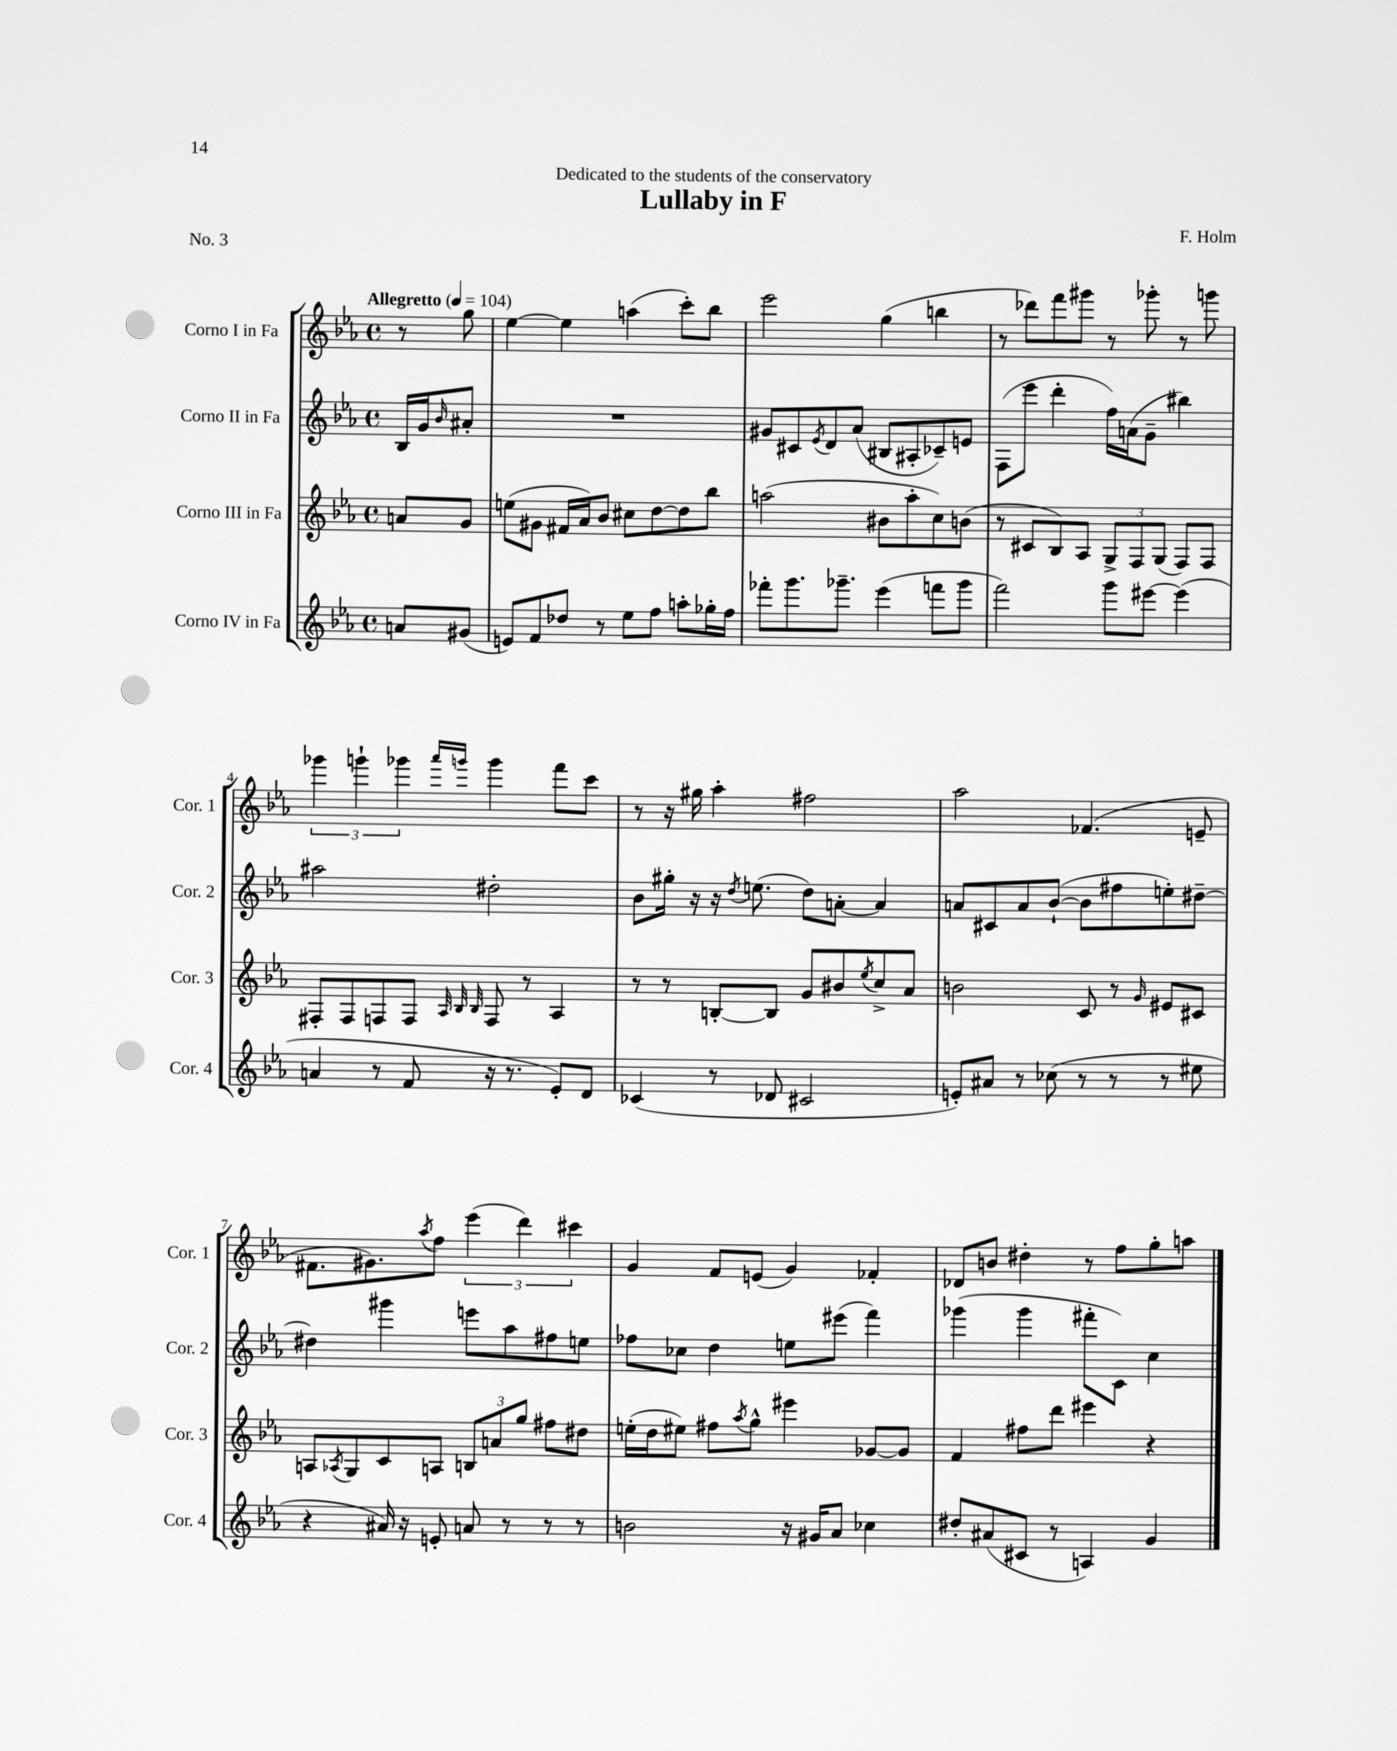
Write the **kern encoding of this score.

**kern	**kern	**kern	**kern
*part4	*part3	*part2	*part1
*staff4	*staff3	*staff2	*staff1
*I"Corno IV in Fa	*I"Corno III in Fa	*I"Corno II in Fa	*I"Corno I in Fa
*I'Cor. 4	*I'Cor. 3	*I'Cor. 2	*I'Cor. 1
*clefG2	*clefG2	*clefG2	*clefG2
*k[b-e-a-]	*k[b-e-a-]	*k[b-e-a-]	*k[b-e-a-]
*M4/4	*M4/4	*M4/4	*M4/4
*met(c)	*met(c)	*met(c)	*met(c)
*MM104	*MM104	*MM104	*MM104
=	=	=	=
!	!	!	!LO:TX:a:B:t=Allegretto
8an/L	8an/L	16B-/LL	8r
.	.	16g/J	.
.	.	16qqb-/	.
(8g#X/J	8g/J	8a#X'/J	8gg\
=1	=1	=1	=1
8en/L)	(8een\L	1r	[4ee-\
8f/	8g#X\J	.	.
8dd-X/J	16f#X/LL	.	4ee-\]
.	16a-/J)	.	.
8r	8b-/J	.	.
8ee-\L	8cc#X\L	.	(4aan\
8ff\J	[8dd\	.	.
8aan'\L	8dd\]	.	8ccc'\L)
16gg-X'\L	8bb-\J	.	8bb-\J
16ff\JJ	.	.	.
=2	=2	=2	=2
8fff-X'\L	(2aan\	8g#X/L	2eee-\
8.ggg\	.	8c#X/	.
.	.	8qe-/	.
.	.	8d/	.
8.ggg-X~\J	.	.	.
.	.	(8a-/J	.
(4eee-\	8b#X\L	8B#X/L	(4gg\
.	8aa'\	8A#X'/	.
8fffn\L	8cc\)	8c-X~/)	4bbn\
8ggg-\J	(8bn\J	8en/J	.
=3	=3	=3	=3
2fff\)	8r	(8F\L	8r
.	8c#X/L	8eee-\J	8ddd-X\L)
.	8B-/)	4ddd'\	8fff\
.	8A-/J	.	8ggg#X\J
8ggg\L	12G^/L	16ff\LL)	8r
.	.	(16an\J	.
.	12F/	.	.
[8eee#X\J	.	8g~\J	8ggg-X'\
.	(12G/J	.	.
(4eee#\]	8F/L)	4bb#X\)	8r
.	8F/J	.	8gggn\
!!LO:LB:g=z
=4	=4	=4	=4
4an/	8F#X'/L	2aa#X\	6ggg-X\
.	8F#/	.	.
.	.	.	6gggn`\
8r	8Fn/	.	.
.	.	.	6ggg-X\
8f/	8F/J	.	.
.	32qqA-/	.	.
.	32qqB-/	.	16qqaaa-/LL
.	32qqB-/	.	16qqgggn/JJ
16r	8F/	2dd#X'\	4ggg\
8.r	.	.	.
.	8r	.	.
8e-'/L)	4A-/	.	8fff\L
8d/J	.	.	8ccc\J
=5	=5	=5	=5
(4c-X/	8r	8b-\L	8r
.	8r	16gg#X'\Jk	16r
.	.	16r	16gg#X\
8r	[8Bn'/L	16r	4aa-'\
.	.	8qdd/	.
.	.	(8.een\	.
8d-X/	8B/J]	.	.
2c#X/	8g/L	8dd\L)	2ff#X\
.	8b#X/	[8an'\J	.
.	8qee-/	.	.
.	8cc^/	4a/]	.
.	8a-/J	.	.
=6	=6	=6	=6
8en'/L)	2bn\	8an/L	2aa-\
8a#X/J	.	8c#X/	.
8r	.	8a/	.
(8cc-X\	.	([8b-`/J	.
8r	8c/	8b-\L]	(4.f-X/
8r	8r	8ff#X\	.
.	16qqg/	.	.
8r	8e#X/L	8een'\)	.
8ee#X\	8c#X/J	[8dd#X~\J	8en~/
!!LO:LB:g=z
=7	=7	=7	=7
4r	8An/L	4dd#X\]	8.f#X\L
.	8qA-X/	.	.
.	8G/	.	.
.	.	.	8.g#X\)
16a#X/)	8c/	4ggg#X\	.
16r	.	.	.
.	.	.	8qaa-/
8en'/	8An/J	.	8ff\J
8an/	12Bn/L	8eeen\L	(6eee-\
.	12an/	.	.
8r	.	8aa-\	.
.	12gg/J	.	6ddd\)
8r	8ff#X\L	8ff#X\	.
.	.	.	6ccc#X\
8r	8dd#X\J	8een\J	.
=8	=8	=8	=8
2bn\	(16een'\LL	8ff-X\L	4g/
.	16dd\J	.	.
.	8ee#X\J)	8cc-X\J	.
.	8ff#X\L	4dd\	8f/L
.	8qaa-/	.	.
.	8gg^^\J	.	(8en/J
16r	4eee#X\	8een\L	4g/)
16g#X/KL	.	.	.
8a-/J	.	(8eee#X\J	.
4cc-X\	[8g-X/L	4fff\)	4f-X'/
.	8g-/J]	.	.
=9	=9	=9	=9
8dd#X'/L	4f/	(4ggg-X\	8d-X/L
(8a#X/	.	.	8bn/J
8c#X/J	8ff#X\L	4ggg-\	4dd#X'\
8r	8ddd\J	.	.
4An/)	4eee#X\	8fff#X'\L	8r
.	.	8c\J)	8ff\L
4g/	4r	4cc\	8gg'\
.	.	.	8aan\J
==	==	==	==
*-	*-	*-	*-
